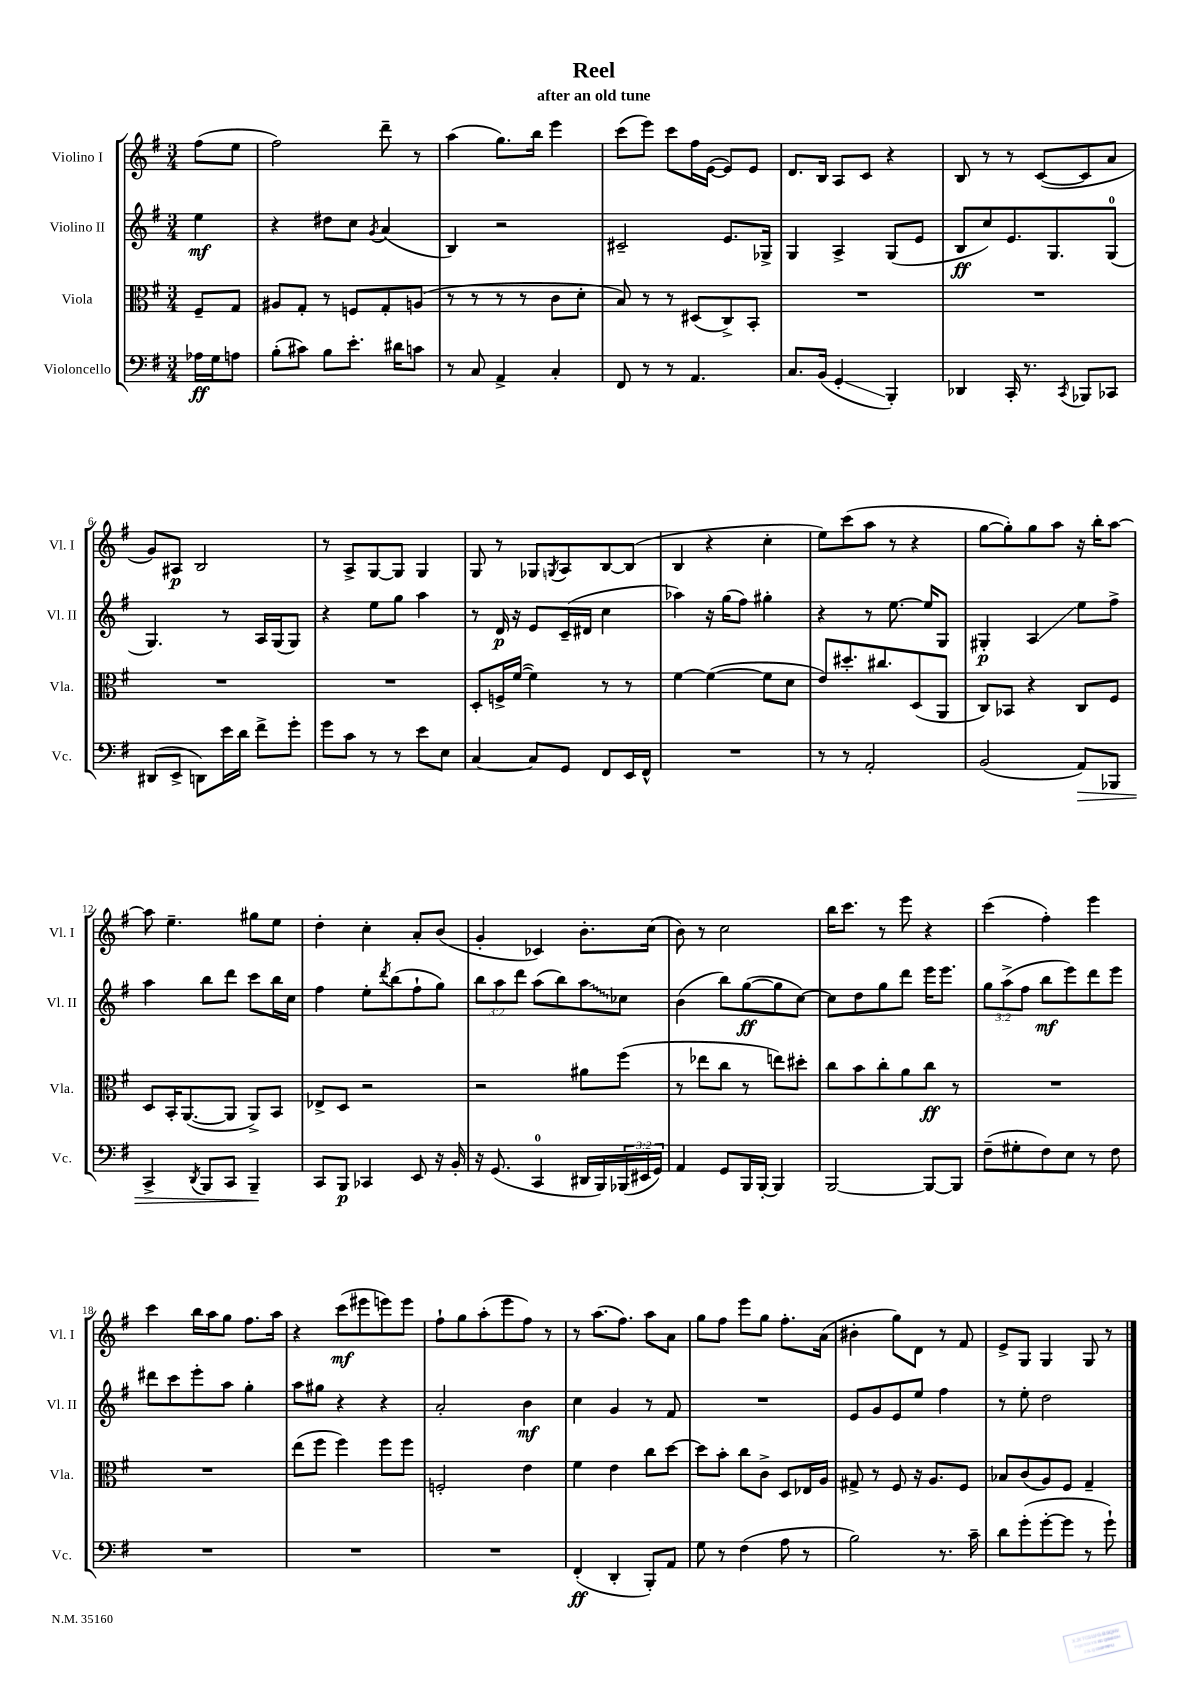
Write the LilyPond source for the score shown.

\header { title = "Reel" subtitle = "after an old tune" }
<<
\new StaffGroup <<
\new Staff = "s0" \with { instrumentName = "Violino I" shortInstrumentName = "Vl. I" } {
    \clef treble \key g \major \numericTimeSignature \time 3/4 \partial 4
    fis''8( e''8 |
    fis''2) d'''8-- r8 |
    a''4( g''8.) b''16 e'''4 |
    c'''8( e'''8) c'''8 fis''16 e'16~( e'8) e'8 |
    d'8. b16 a8 c'8 r4 |
    b8 r8 r8 c'8~( c'8 a'8 |
    g'8) ais8\p b2 |
    r8 a8-> g8~ g8 g4 |
    g8 r8 ges8 \acciaccatura { g8 } a8 b8~ b8( |
    b4 r4 c''4-. |
    e''8) c'''8( a''8 r8 r4 |
    g''8~ g''8-.) g''8 a''8 r16 b''16-. a''8~ |
    a''8 e''4.-- gis''8 e''8 |
    d''4-. c''4-. a'8-. b'8( |
    g'4-. ces'4) b'8.-. c''16( |
    b'8) r8 c''2 |
    b''16 c'''8. r8 e'''8 r4 |
    c'''4( fis''4-.) e'''4 |
    c'''4 b''16 a''16 g''8 fis''8. a''16 |
    r4 c'''8\mf( eis'''8 e'''8) e'''8 |
    fis''8-! g''8 a''8-.( e'''8 fis''8) r8 |
    r8 a''8.( fis''8.) a''8 a'8 |
    g''8 fis''8 e'''8 g''8 fis''8.-. a'16( |
    bis'4-. g''8) d'8 r8 fis'8 |
    e'8-> g8 g4 g8 r8 \bar "|." |
}
\new Staff = "s1" \with { instrumentName = "Violino II" shortInstrumentName = "Vl. II" } {
    \clef treble \key g \major \numericTimeSignature \time 3/4 \override Staff.TupletNumber.text = #tuplet-number::calc-fraction-text \partial 4
    e''4\mf |
    r4 dis''8 c''8 \acciaccatura { g'8 } a'4( |
    b4) r2 |
    cis'2-- e'8. ges16-> |
    g4 a4-> g8( e'8 |
    b8\ff c''8) e'8. g8. g8-0( |
    g4.) r8 a16 g16( g8) |
    r4 e''8 g''8 a''4 |
    r8 d'16\p r16 e'8 c'16--( dis'16 c''4 |
    aes''4) r16 g''16( fis''8) gis''4-. |
    r4 r8 e''8.~ e''16 g8 |
    gis4-.\p a4\glissando e''8 fis''8-> |
    a''4 b''8 d'''8 c'''8 b''16 c''16 |
    fis''4 e''8-. \acciaccatura { d'''8 } b''8( fis''8-! g''8) |
    \tuplet 3/2 { b''8 a''8 d'''8 } a''8( b''8) \once \override Glissando.style = #'zigzag a''8\glissando ces''8 |
    b'4( b''8) g''8~\ff( g''8 c''8~) |
    c''8 d''8 g''8 d'''8 e'''16 e'''8. |
    \tuplet 3/2 { g''8 a''8->( fis''8 } b''8\mf e'''8) d'''8 e'''8 |
    dis'''8 c'''8 e'''8-. a''8 g''4-. |
    a''8 gis''8 r4 r4 |
    a'2-. b'4\mf |
    c''4 g'4 r8 fis'8 |
    R2. |
    e'8 g'8 e'8 e''8 fis''4 |
    r8 e''8-. d''2 \bar "|." |
}
\new Staff = "s2" \with { instrumentName = "Viola" shortInstrumentName = "Vla." } {
    \clef alto \key g \major \numericTimeSignature \time 3/4 \partial 4
    fis8-- g8 |
    ais8 g8-. r8 f8 g8-. a8( |
    r8 r8 r8 r8 c'8 d'8-. |
    b8) r8 r8 dis8( c8->) b,8-. |
    R2. |
    R2. |
    R2. |
    R2. |
    d8-. f16-> fis'16~( fis'4) r8 r8 |
    fis'4~ fis'4~( fis'8 d'8 |
    e'8) dis''8.-. cis''8. d8( a,8 |
    c8) bes,8 r4 c8 fis8 |
    d8 b,16-. a,8.~( a,8 a,8->) b,8 |
    ees8-> d8 r2 |
    r2 ais'8 fis''8( |
    r8 ees''8 c''8 r8 e''8) dis''8-. |
    c''8 b'8 c''8-. a'8 c''8\ff r8 |
    R2. |
    R2. |
    e''8( fis''8 fis''4) fis''8 fis''8 |
    f2-. e'4 |
    fis'4 e'4 c''8 d''8~ |
    d''8 b'8-. c''8 c'8-> d8 ees16 a16 |
    gis8-> r8 fis8 r16 a8. fis8 |
    bes8 c'8( a8) fis8 g4-- \bar "|." |
}
\new Staff = "s3" \with { instrumentName = "Violoncello" shortInstrumentName = "Vc." } {
    \clef bass \key g \major \numericTimeSignature \time 3/4 \override Staff.TupletNumber.text = #tuplet-number::calc-fraction-text \partial 4
    aes16\ff g16 a8 |
    b8-.( cis'8) b8 e'8.-. dis'16 c'8 |
    r8 c8 a,4-> c4-. |
    fis,8 r8 r8 a,4. |
    c8. b,16( g,4-.\glissando b,,4-.) |
    des,4 c,16-. r8. \acciaccatura { c,8 } bes,,8 ces,8 |
    dis,8( e,8-> d,8) e'16 d'16 fis'8-> g'8-. |
    g'8 c'8 r8 r8 e'8 e8 |
    c4~ c8 g,8 fis,8 e,16 fis,16-^ |
    R2. |
    r8 r8 a,2-. |
    b,2( a,8\>) bes,,8 |
    c,4-> \acciaccatura { d,8 } b,,8 c,8 b,,4--\! |
    c,8 b,,8\p ces,4 e,8 r16 b,16-. |
    r16 g,8.( c,4-0 dis,16 b,,16) \tuplet 3/2 { bes,,16( eis,16 g,16) } |
    a,4 g,8 b,,16 b,,16~-. b,,4 |
    b,,2~ b,,8~ b,,8 |
    fis8--( gis8-. fis8) e8 r8 fis8 |
    R2. |
    R2. |
    R2. |
    fis,4-.\ff( d,4-. b,,8-.) a,8 |
    g8 r8 fis4( a8 r8 |
    b2) r8. c'16-- |
    d'8 g'8-.( g'8~-. g'8 r8 g'8-!) \bar "|." |
}
>>
>>
